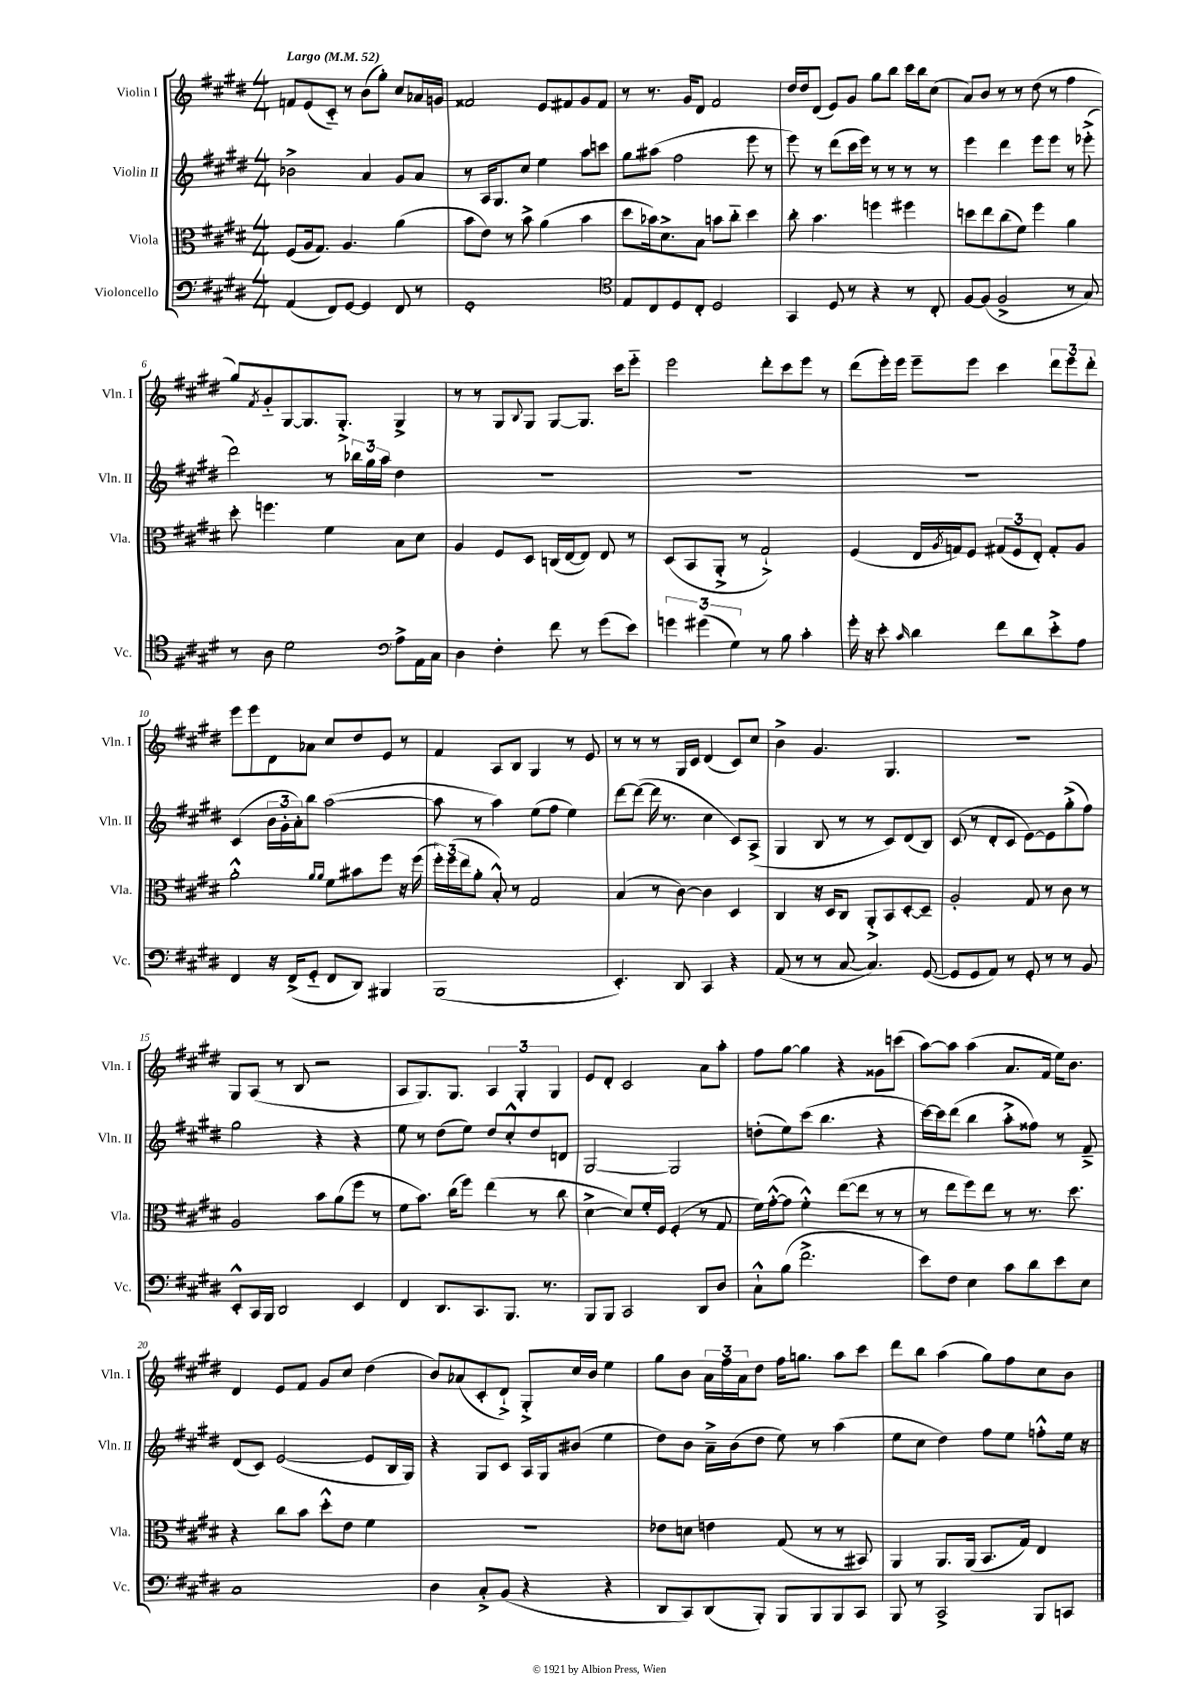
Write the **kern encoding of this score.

**kern	**kern	**kern	**kern
*part4	*part3	*part2	*part1
*staff4	*staff3	*staff2	*staff1
*I"Violoncello	*I"Viola	*I"Violin II	*I"Violin I
*I'Vc.	*I'Vla.	*I'Vln. II	*I'Vln. I
*clefF4	*clefC3	*clefG2	*clefG2
*k[f#c#g#d#]	*k[f#c#g#d#]	*k[f#c#g#d#]	*k[f#c#g#d#]
*M4/4	*M4/4	*M4/4	*M4/4
*MM52	*MM52	*MM52	*MM52
=1	=1	=1	=1
!	!	!	!LO:TX:a:B:t=Largo
(4AA/	(8F#/L	2b-X^\	8fn/L
.	16A/k	.	(8e/
.	8.G#/J)	.	.
8FF#/L)	.	.	8c#/J)
[8GG#/J	4.A/	.	8r
4GG#/]	.	4a/	(8b\L
.	.	.	8gg#'\J)
8FF#/	(4a\	8g#/L	8cc#/L
8r	.	8a/J	16a-X/L
.	.	.	16gn/JJ
=2	=2	=2	=2
1GG#'	8b\L	8r	2f##X/
.	8e\J)	16A/KL	.
.	.	8.G#/	.
.	8r	.	.
.	8b^\	8cc#/J	.
.	(4a\	4ee\	8e/L
.	.	.	8f#X/
.	4b\	8aa\L	8g#/
.	.	8cccn\J	8f#/J
=3	=3	=3	=3
*clefC4	*	*	*
8E/L	8dd#\L	8gg#\L	8r
8C#/	16b-X\k)	(8aa#X\J	8.r
.	8.d#^\	.	.
8D#/	.	2ff#\	.
.	.	.	16g#/KL
8C#'/J	8B\J	.	8d#/J
2D#/	8bn\L	.	2f#/
.	8cc#\J	.	.
.	4dd#\	8eee\	.
.	.	8r	.
=4	=4	=4	=4
4GG#/	8cc#'\	8eee\)	16dd#/LL
.	.	.	16dd#/J
.	4.b\	8r	(8d#/J
8D#/	.	(8ddd#\L	8e/L)
8r	.	16ccc#\L	8g#/J
.	.	16eee\JJ)	.
4r	4ffn\	8r	8gg#\L
.	.	8r	8bb\J
8r	4ff#X\	8r	16ccc#\LL
.	.	.	16bb\J
8C#'/	.	8r	(8cc#\J
=5	=5	=5	=5
[8F#/L	8ddn\L	4eee\	8a/L)
(8F#/J]	8ee\	.	8b/J
2F#^/	(8cc#\	4ddd#\	8r
.	8f#\J)	.	8r
.	4ff#\	8eee\L	(8dd#\
.	.	8eee\J	8r
8r	4a\	8r	4ff#\
8G#/)	.	(8eee-X'^\	.
!!LO:LB:g=z
=6	=6	=6	=6
8r	8dd#'\	2ddd#\)	8gg#/L)
.	.	.	8qf#/
8A\	4.ffn\	.	8g#/
2d#\	.	.	[8G#/
.	.	.	8.G#/]
.	4f#\	8r	.
.	.	.	8.G#'^/J
.	.	24bb-X\LL	.
.	.	24gg#\	.
.	.	24aa\JJ	.
*clefF4	*	*	*
8A^\L	8B\L	4dd#\	4G#^/
16AA\L	8d#\J	.	.
16C#\JJ	.	.	.
=7	=7	=7	=7
4D#\	4A/	1r	8r
.	.	.	8r
4F#'\	8F#/L	.	8G#/L
.	.	.	8qqB/
.	8D#/J	.	8G#/J
8f#\	(16Cn/LL	.	[8G#/L
.	[16E/J	.	.
8r	8E/J])	.	8.G#/J]
(8g#\L	8E/	.	.
.	.	.	16ccc#\KL
8e\J)	8r	.	8eee\J
=8	=8	=8	=8
6gn\	(8D#/L	1r	2eee\
.	8BB/	.	.
(6g#X\	.	.	.
.	8AA'^/J	.	.
6G#\)	.	.	.
.	8r	.	.
8r	2G#`^/)	.	8ddd#'\L
8B\	.	.	8ccc#\
4c#'\	.	.	8eee\J
.	.	.	8r
=9	=9	=9	=9
16g#'\	(4F#/	1r	(8ddd#\L
16r	.	.	.
8e'\	.	.	16eee'\L)
.	.	.	16eee\JJ
16qqc#/	.	.	.
4d#\	16E/LL	.	8eee~\L
.	8qA/	.	.
.	16Gn/J)	.	.
.	8F#/J	.	8eee\J
8f#\L	(12G#X/L	.	4ccc#\
.	12F#/	.	.
8d#\	.	.	.
.	12E'/J)	.	.
8e'^\	8G#'/L	.	12ddd#\L
.	.	.	12eee\
8A\J	8A/J	.	.
.	.	.	12ddd#'\J
!!LO:LB:g=z
=10	=10	=10	=10
4FF#/	2a'^^\	(4c#/	8eee\L
.	.	.	8eee\
16r	.	24b\LL	8d#\
.	.	24g#'\	.
(16FF#^/KL	.	.	.
.	.	24a'\J)	.
8GG#/J	.	8bb\J	8a-X\J
.	16qqa/LL	.	.
.	16qqa/JJ	.	.
8FF#/L	8f#\L	([2aa\	8cc#/L
8DD#/J)	8b#X\	.	8dd#/
4BBB#X/	8ff#\J	.	8e/J
.	16r	.	8r
.	(16ff#\	.	.
=11	=11	=11	=11
(1BBB	24ff#'\LL)	8aa\]	4f#/
.	(24ff#\	.	.
.	24ee\J	.	.
.	8a'\J	8r	.
.	8B'^^/)	4aa\)	8A/L
.	8r	.	8B/J
.	2G#/	(8ee\L	4G#/
.	.	8ff#\J	.
.	.	4ee\)	8r
.	.	.	8e/
=12	=12	=12	=12
4.EE'/)	(4B/	[8ddd#\L	8r
.	.	(8ddd#\J_	8r
.	8r	16ddd#\]	8r
.	.	8.r	.
8DD#/	[8c#\)	.	16G#/LL
.	.	.	16c#/JJ
4CC#/	4c#\]	4cc#\	(4d#/
4r	4D#/	8c#/L)	8c#/L)
.	.	(8A^/J	8cc#/J
=13	=13	=13	=13
(8AA/	4C#/	4G#/	4b^\
8r	.	.	.
8r	16r	8B/	4.g#/
.	16D#/KL	.	.
[8C#/	8C#/J	8r	.
4.C#/])	8AA'^/L	8r	.
.	8BB/	8c#/L)	4.G#/
.	[8D#'/	(8d#/	.
([8GG#/	8D#~/J]	8B/J)	.
=14	=14	=14	=14
8GG#/L]	2A'/	(8c#/	1r
8GG#/	.	8r	.
8AA/J)	.	8d#'/L	.
8r	.	8c#/J	.
8GG#'/	8G#/	[8e\L)	.
8r	8r	8e\]	.
8r	8c#\	(8gg#'^\	.
8BB/	8r	8ff#\J)	.
!!LO:LB:g=z
=15	=15	=15	=15
8EE'^^/L	2A/	2gg#\	8G#/L
16CC#/L	.	.	(8A/J
16BBB/JJ	.	.	.
2DD#/	.	.	8r
.	.	.	8B/
.	8b\L	4r	2r
.	(8a\	.	.
4EE/	8ff#\J	4r	.
.	8r	.	.
=16	=16	=16	=16
4FF#/	8f#\L	8ee\	8A/L
.	8.b\J)	8r	8.G#/)
8.DD#/L	.	(8dd#\L	.
.	(16cc#\KL	.	8.G#/J
.	8ff#\J)	8ee\J)	.
8.CC#/	.	.	.
.	(4ee\	8dd#/L	6A/
8.BBB/J	.	8cc#'^^/	.
.	.	.	6G#'/
.	8r	8dd#/	.
8.r	.	.	.
.	.	.	6G#/
.	8cc#\	8dn/J	.
=17	=17	=17	=17
8BBB/L	[4d#^\	[2G#/	8e/L
8BBB/J	.	.	8d#'/J
2CC#/	8d#/L])	.	2c#/
.	16f#'/L	.	.
.	16F#/JJ	.	.
.	(4F#'/	2G#/]	.
8DD#/L	8r	.	8a\L
8D#/J	8G#/	.	8aa'\J
=18	=18	=18	=18
8C#`^^\L	16f#\LL)	(8ddn'\L	8ff#\L
.	([16g#'^^\J	.	.
(8B\J	8g#\J]	8ee\)	[8gg#\J
2.f#^\	4f#'^^\)	(8ccc#\J	4gg#\]
.	.	4.bb\	.
.	([8ee\L	.	4r
.	8ee\J]	.	.
.	8r	4r	8g##X\L
.	8r	.	(8cccn\J
=19	=19	=19	=19
8e\L)	8r	[16ccc#\LL)	[8aa\L)
.	.	16ccc#\J]	.
8F#\J	8ee\L	(8ddd#\J	8aa\J]
4E\	8ff#\)	4bb\	(4aa\
.	8ee\J	.	.
8c#\L	8r	8aa'^\L	8.a/L
8d#\	8.r	8ff##X\J)	.
.	.	.	16f#/Jk
8e\	.	8r	16ee\KL)
.	8.dd#\	.	8.b\J
8E\J	.	8f#~^/	.
!!LO:LB:g=z
=20	=20	=20	=20
1C#	4r	(8d#/L	4d#/
.	.	8c#/J)	.
.	8cc#\L	([2e/	8e/L
.	8b\J	.	8f#/J
.	8dd#'^^\L	.	8g#/L
.	8e\J	.	8cc#/J
.	4f#\	8e/L]	(4dd#\
.	.	16B/L	.
.	.	16G#/JJ)	.
=21	=21	=21	=21
4D#\	1r	4r	8b/L)
.	.	.	(8a-X/
8C#'^/L	.	8G#/L	8c#'/
(8BB/J	.	8c#/J	8d#`^/J)
4r	.	16A/LL	8G#'^/L
.	.	16G#/J	.
.	.	(8b#X/J	16cc#/L
.	.	.	16b/JJ
4r	.	4ee\	4ee\
=22	=22	=22	=22
8DD#/L	8e-X\L	8dd#\L)	8gg#\L
8CC#/)	8dn\J	8b\J	8b\J
(8DD#/	4en\	16a~^\LL	24a\LL
.	.	.	24ff#\
.	.	(16b\J	.
.	.	.	24a\J
8BBB'/J)	.	8dd#\J	8dd#\J
8BBB/L	(8G#/	8ee\)	16ff#\KL
.	.	.	8.ggn\J
8BBB/	8r	8r	.
8BBB/	8r	(4aa\	8aa\L
8CC#/J	8BB#X/)	.	8ccc#\J
=23	=23	=23	=23
8BBB/	4AA/	8ee\L	8ddd#\L
8r	.	8cc#\J	8bb\J
2CC#^/	8.AA/L	4dd#\)	(4aa\
.	(16AA/Jk	.	.
.	8.BB/L	8ff#\L	8gg#\L)
.	.	8ee\J	8ff#\
.	16G#/Jk)	.	.
8BBB/L	4E/	8ffn'^^\L	8cc#\
8CCn/J	.	16ee\Jk	8b\J
.	.	16r	.
==	==	==	==
*-	*-	*-	*-
